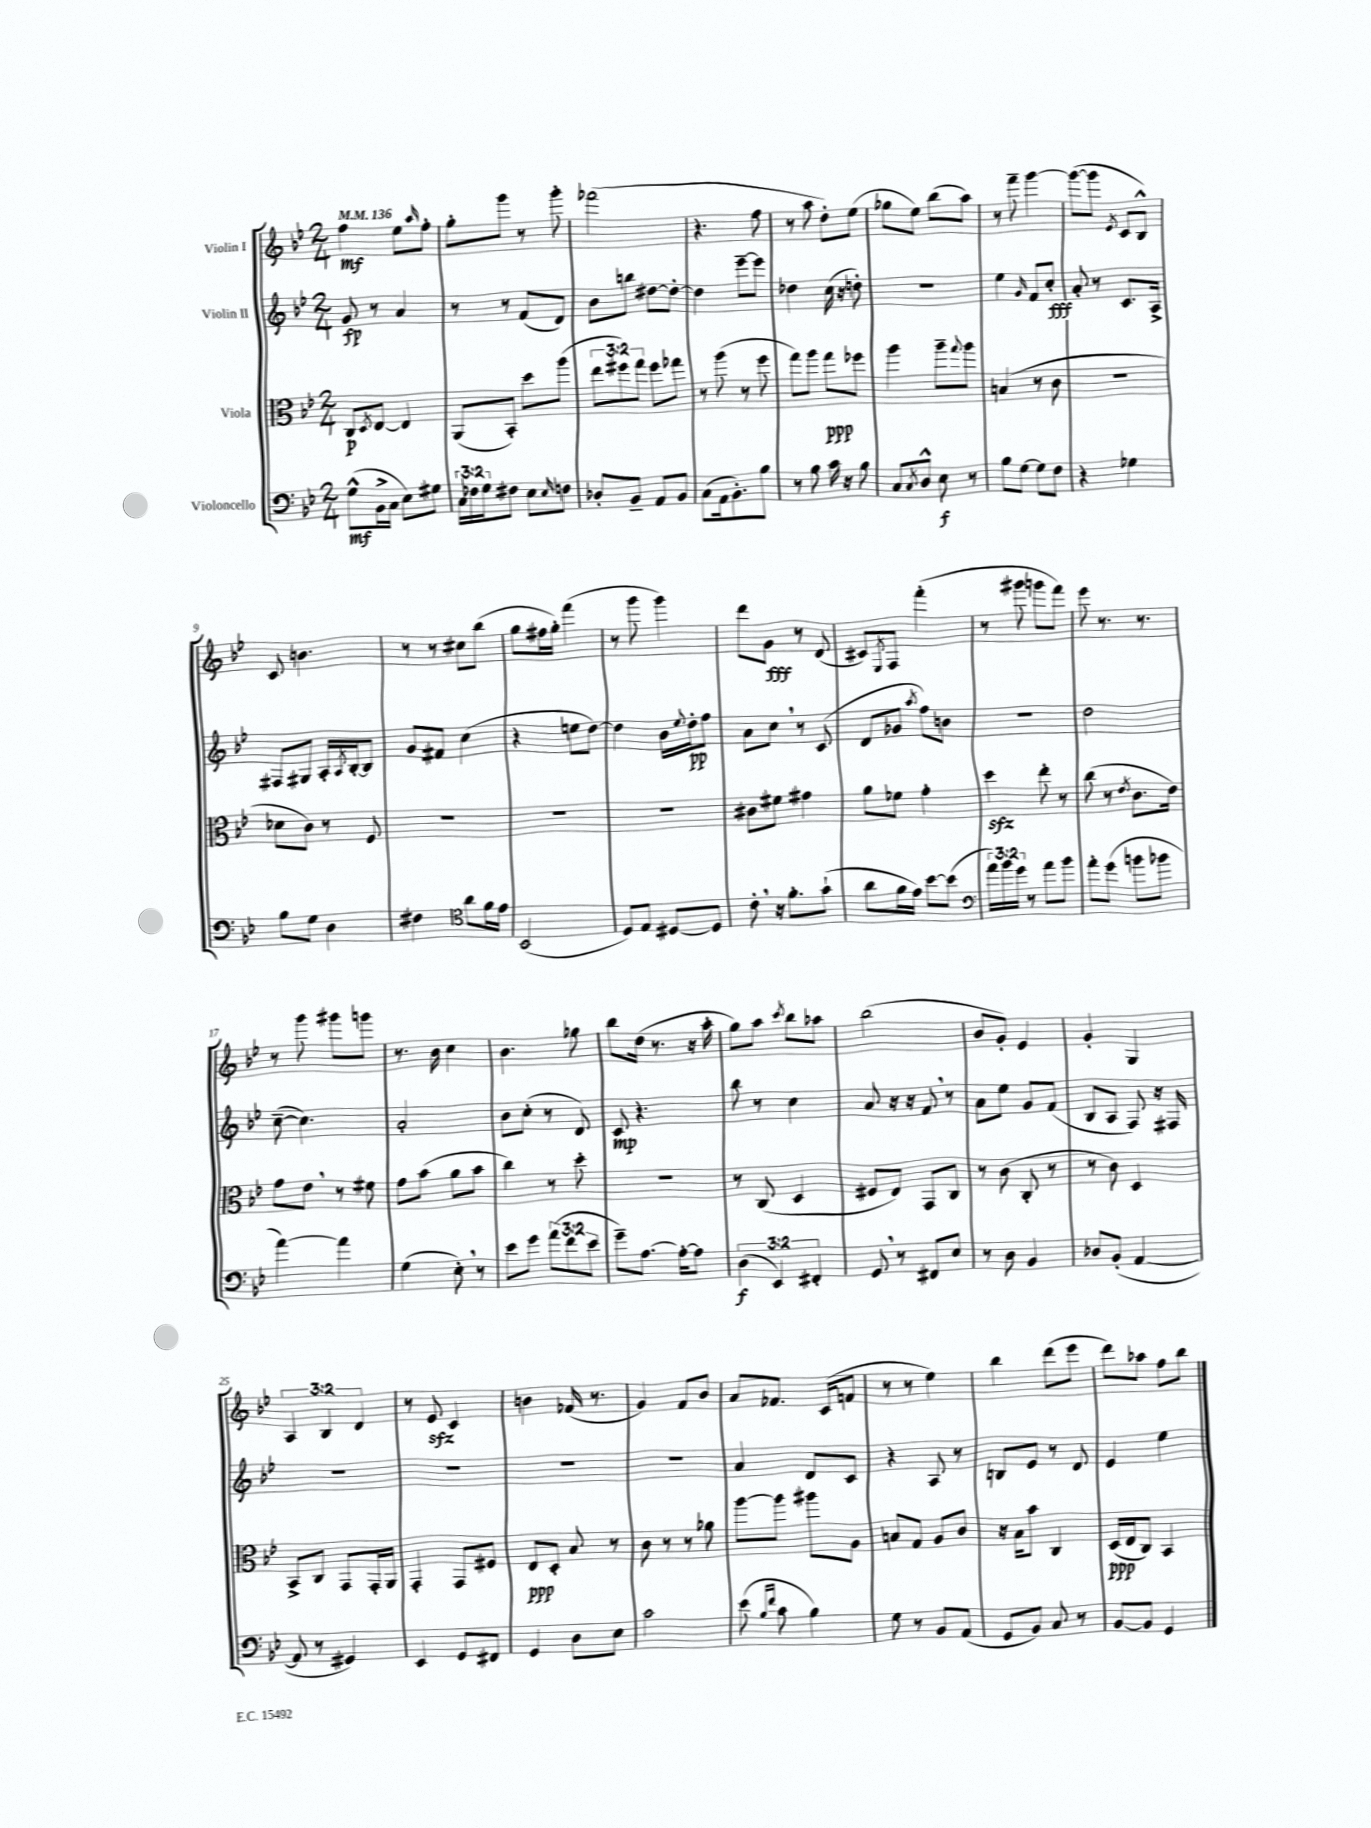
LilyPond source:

<<
\new StaffGroup <<
\new Staff = "s0" \with { instrumentName = "Violin I" } {
    \clef treble \key bes \major \numericTimeSignature \time 2/4 \override Staff.TupletNumber.text = #tuplet-number::calc-fraction-text \tempo 4 = 136
    f''4\mf ees''8 \grace { a''16 } f''8-. |
    g''8-. g'''8 r8 g'''8-. |
    fes'''2( |
    r4. f''8 |
    r8 a''8 d''8-.) ees''8( |
    ges''8 ees''8) bes''8( a''8) |
    r8 f'''8-- g'''4~ |
    g'''8~( g'''8 \acciaccatura { ees'8 } c'8 bes8-^) |
    c'8 b'4. |
    r8 r8 cis''8 bes''8( |
    g''8 fis''16 g''16-.) f'''4( |
    r8 g'''8 g'''4) |
    d'''8 g'8\fff r8 d'8( |
    cis'8) \acciaccatura { ees8 } f8 f'''4-.( |
    r8 gis'''8 g'''8 f'''8) |
    ees'''8 r8. r8. |
    r8 g'''8 gis'''8 g'''8 |
    r8. bes'16 c''4 |
    bes'4. ges''8 |
    bes''8 d''16( r8. r16 a''16-. |
    g''8) a''8 \acciaccatura { c'''8 } bes''8 aes''8 |
    bes''2( |
    bes'8 g'8-.) ees'4 |
    g'4-. g4 |
    \tuplet 3/2 { a4 bes4 d'4 } |
    r8 ees'8\sfz c'4 |
    b'4 fes'16( r8. |
    g'4) f'8 bes'8 |
    a'8 fes'8. c'16( f'8 |
    r8 r8 ees''4) |
    bes''4 d'''8( ees'''8 |
    d'''8) aes''8 f''8 bes''8 \bar "|." |
}
\new Staff = "s1" \with { instrumentName = "Violin II" } {
    \clef treble \key bes \major \numericTimeSignature \time 2/4
    g'8\fp r8 a'4 |
    r8 r8 f'8( d'8) |
    bes'8 b''8 dis''8~ dis''8~-. |
    dis''4 ees'''8~-- ees'''8 |
    des''4 c''16( r16 d''8-.) |
    r2 |
    ees''4 \grace { g'16 } f'8 c''8-.\fff |
    a'8-. r8 c'8. a16-> |
    fis8 gis8 a16-. \acciaccatura { a8 } bes16~-. bes8 |
    g'8 fis'8 c''4( |
    r4 e''8 d''8~) |
    d''4 bes'16 \appoggiatura { ees''8 } d''16-.\pp f''8 |
    a'8 c''8 \breathe r8 c'8( |
    d'8 ges'8 \acciaccatura { a''8 } f''8) b'8 |
    R2 |
    d''2 |
    c''8~--( c''4.) |
    a'2-. |
    bes'8 c''8-.( r8 d'8) |
    c'8\mp r4. |
    bes''8 r8 c''4 |
    a'8 r16 r16 f'8 \breathe r8 |
    a'8 ees''8 g'8 f'8( |
    bes8 a8 f8) r16 fis16 |
    r2 |
    R2 |
    R2 |
    R2 |
    a'4 d'8 c'8 |
    r4 a8 r8 |
    b8 ees'8 r8 d'8 |
    ees'4 ees''4 \bar "|." |
}
\new Staff = "s2" \with { instrumentName = "Viola" } {
    \clef alto \key bes \major \numericTimeSignature \time 2/4 \override Staff.TupletNumber.text = #tuplet-number::calc-fraction-text
    c8\p \acciaccatura { d8 } ees8~ ees4 |
    a,8( bes,8-.) d''8 a''8( |
    \tuplet 3/2 { ees''8 fis''8) g''8 } fis''8 ges''8 |
    r8 a''8( r8 f''8 |
    g''8) a''8 g''8\ppp fes''8 |
    a''4 a''8-- \appoggiatura { g''8 } a''8 |
    b4( r8 c'8 |
    r2 |
    des'8 c'8) r8 f8 |
    R2 |
    R2 |
    R2 |
    cis'8 fis'8 gis'4 |
    a'8 fes'8 g'4-. |
    d''4\sfz ees''8-. r8 |
    c''8( r8 \acciaccatura { ees'8 } c'8. ees'16) |
    g'8 ees'8 \breathe r8 fis'8 |
    g'8 bes'8( a'8 bes'8 |
    c''4) r8 d''8-. |
    R2 |
    r8 c8( d4 |
    fis8 ees8) g,8 c8 |
    r8 c'8( c8-. r8 |
    r8 c'8) d4 |
    bes,8-> c8 g,8 g,16-. a,16 |
    g,4-. g,8 fis8 |
    ees8\ppp d8-. bes8 r8 |
    c'8 r8 r8 aes'8 |
    a''8~ a''8 ais''8 a8 |
    b8 g8 a8 c'8 |
    r16 bes16 bes'8 c4 |
    d16\ppp( ees16 c8) bes,4 \bar "|." |
}
\new Staff = "s3" \with { instrumentName = "Violoncello" } {
    \clef bass \key bes \major \numericTimeSignature \time 2/4 \override Staff.TupletNumber.text = #tuplet-number::calc-fraction-text
    g8-^\mf( bes,16-> c16 ees8) gis8 |
    \tuplet 3/2 { c16 fes16 g16 } fis8 ees8 \grace { ees16 } f8 |
    des8-. bes,8-- a,8 bes,8 |
    c8( a,16 bes,8.-.) bes8 |
    r8 bes8 c'16 r16 bes8 |
    c8 \acciaccatura { c8 } d8-^ ees8\f r8 |
    bes8 g8~ g8 f8 |
    r4 ges4 |
    bes8 g8 d4 |
    fis4 \clef tenor a'8 f'16 ees'16 |
    bes,2( |
    d8) ees8 dis8~ dis8 |
    c'8-. \breathe r16 f'8.-. g'8-!( |
    a'8 f'16 ees'16) bes'8~ bes'8( |
    \clef bass \tuplet 3/2 { a'16) bes'16 g'16 } r8 a'8 bes'8 |
    a'8-. g'8( b'8 bes'8 |
    a'4~) a'4 |
    g4( ees8-.) \breathe r8 |
    ees'8 g'8 \tuplet 3/2 { a'8( f'8 ees'8 } |
    g'8--) a8.~ a16~-. a8 |
    \tuplet 3/2 { d4\f( ees,4) fis,4-. } |
    g,8 \breathe r8 fis,8 ees8 |
    r8 d8 bes,4 |
    des8 bes,8-.( a,4~ |
    a,8 r8 gis,4) |
    ees,4 g,8 fis,8 |
    g,4 d8 ees8 |
    c'2 |
    ees'8( \grace { bes16 f'16 } c'8 bes4) |
    g8 r8 bes,8 a,8( |
    g,8 bes,8) c8 r8 |
    bes,8~ bes,8 g,4 \bar "|." |
}
>>
>>
